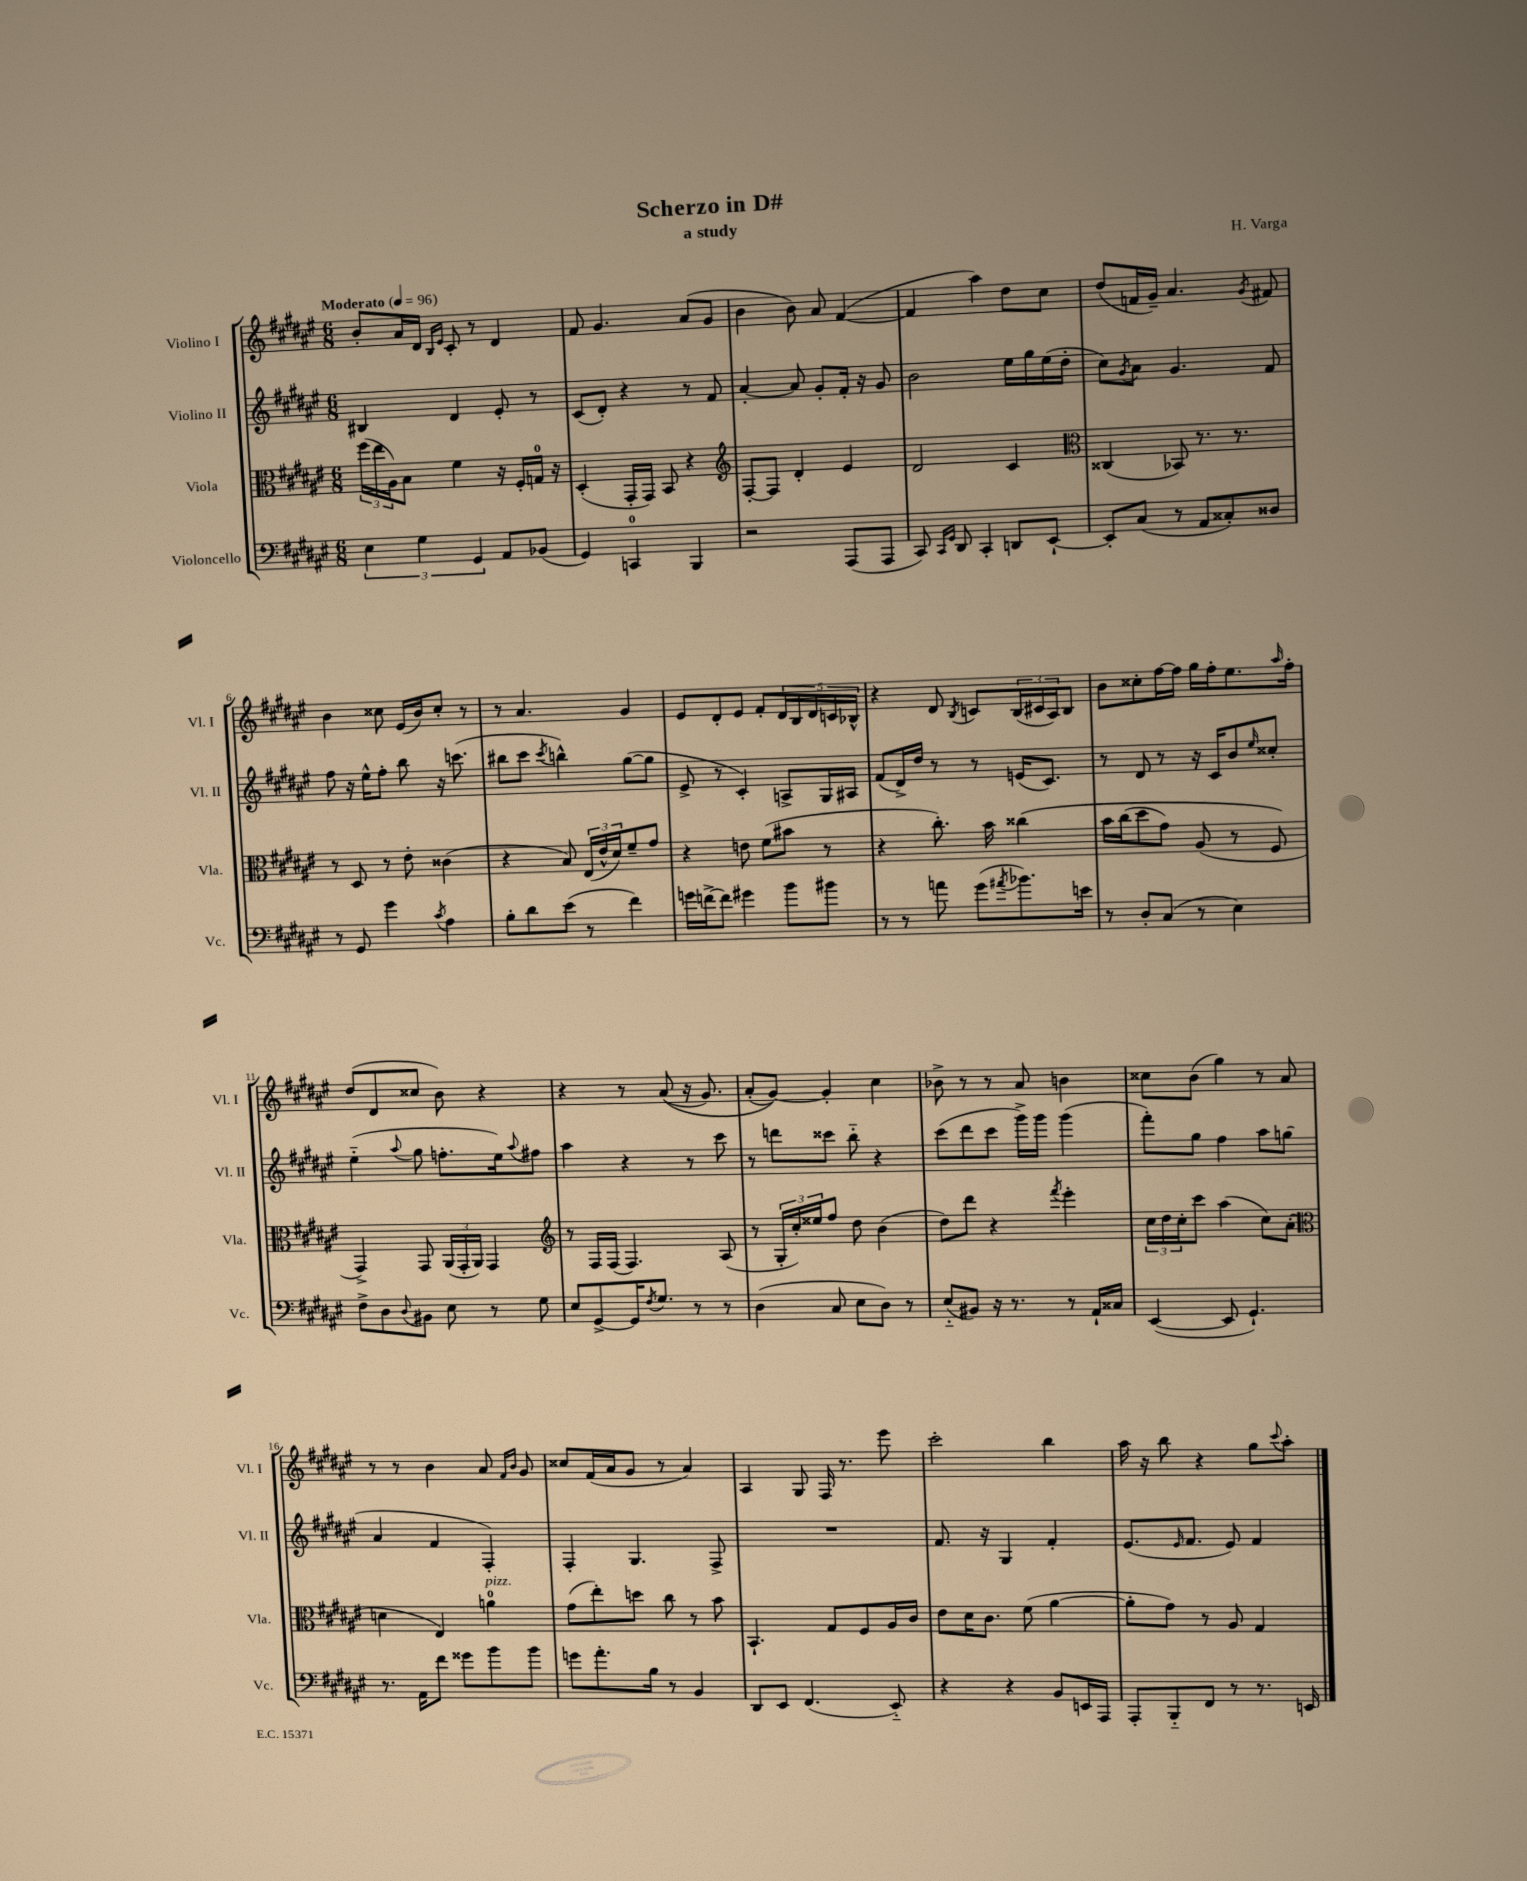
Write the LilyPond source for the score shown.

\header { title = "Scherzo in D#" composer = "H. Varga" subtitle = "a study" }
<<
\new StaffGroup <<
\new Staff = "s0" \with { instrumentName = "Violino I" shortInstrumentName = "Vl. I" } {
    \clef treble \key fis \major \numericTimeSignature \time 6/8 \tempo "Moderato" 4 = 96
    b'8-. ais'16 dis'16 \grace { b16 eis'16 } cis'8-. r8 dis'4 |
    fis'8 gis'4. ais'8( gis'8 |
    b'4 b'8) ais'8 fis'4~( |
    fis'4 ais''4) dis''8 cis''8 |
    dis''8( f'16 gis'16--) ais'4. \acciaccatura { gis'8 } fis'8 |
    b'4 cisis''8 eis'16( b'16) cisis''8-. r8 |
    r8 ais'4. gis'4 |
    eis'8 dis'8-. eis'8 fis'8-. \tuplet 5/4 { dis'16 b16 dis'16 c'16 bes16-^ } |
    r4 dis'8 \acciaccatura { b8 } c'8 \tuplet 3/2 { b16( cis'16 ais16) } b8 |
    b'8 cisis''8-. fis''16~ fis''16 gis''16 fis''16-. eis''8. \grace { ais''16 } fis''16-. |
    dis''8( dis'8 cisis''8 b'8) r4 |
    r4 r8 ais'8(\( r16 gis'8.) |
    ais'8-.( gis'8~)\) gis'4-. cis''4 |
    bes'8-> r8 r8 ais'8 b'4 |
    cisis''8 b'8( gis''4) r8 ais'8 |
    r8 r8 b'4 ais'8 \grace { fis'16 b'16 } gis'8 |
    cisis''8 fis'16( ais'16 gis'8 r8 ais'4) |
    ais4 gis8 fis16 r8. eis'''8 |
    cis'''2-. b''4 |
    ais''16 r16 b''8 r4 gis''8 \appoggiatura { cis'''8 } ais''8-. \bar "|." |
}
\new Staff = "s1" \with { instrumentName = "Violino II" shortInstrumentName = "Vl. II" } {
    \clef treble \key fis \major \numericTimeSignature \time 6/8
    bis4 dis'4 eis'8-. r8 |
    cis'8( dis'8-.) r4 r8 fis'8 |
    ais'4~-. ais'8 gis'8-. fis'16-. r16 gis'8 |
    b'2 eis''16 gis''16 eis''16( dis''16-. |
    cis''8) \acciaccatura { gis'8 } ais'8 gis'4. fis'8 |
    fis''8 r16 eis''16-^ fis''8-. b''8 r16 c'''8.( |
    bis''8 cis'''8 \acciaccatura { cis'''8 } b''4-^) gis''8~( gis''8 |
    eis'8-> r8 cis'4-.) a8-> gis16 ais16 |
    fis'8( dis'16->) dis''16 r8 r8 e'16( cis'8.) |
    r8 dis'8 r8 r16 cis'16 b'8 \grace { eis''16 } cisis''8-. |
    eis''4-_( \appoggiatura { ais''8 } gis''8 f''8.-. eis''16) \appoggiatura { ais''8 } fis''8 |
    ais''4 r4 r8 cis'''8 |
    r8 d'''8 cisis'''8 b''8-_ r4 |
    cis'''8( dis'''8 cis'''8 gis'''16->) gis'''16 gis'''4( |
    fis'''8-.) gis''8 fis''4 ais''8 g''8( |
    ais'4 fis'4 fis4-.) |
    fis4-. gis4. fis8-> |
    R2. |
    fis'8. r16 gis4 fis'4-. |
    eis'8.( \grace { eis'16 } fis'8. eis'8) fis'4 \bar "|." |
}
\new Staff = "s2" \with { instrumentName = "Viola" shortInstrumentName = "Vla." } {
    \clef alto \key fis \major \numericTimeSignature \time 6/8
    \tuplet 3/2 { fis''16( eis''16 ais16) } b8 fis'4 r16 fis16-. g16-0 r16 |
    dis4-.( gis,16-. gis,16) b,8 r4 |
    \clef treble fis8~-. fis8 dis'4-. eis'4 |
    dis'2 cis'4 |
    \clef alto cisis4( bes,8) r8. r8. |
    r8 dis8 r8 eis'8-. cisis'4( |
    r4 b8) \tuplet 3/2 { eis16( eis'16-^ dis'16) } fis'8-- gis'8 |
    r4 e'8 fis'8( bis'8 r8 |
    r4 cis''8.-.) b'16 cisis''4\( |
    b'16 cis''16( dis''8 gis'8) ais8( r8 fis8\) |
    gis,4->) gis,8 \tuplet 3/2 { ais,16( gis,16-. ais,16) } gis,4 |
    \clef treble r8 fis16 fis16( fis4.) ais8( |
    r8 \tuplet 3/2 { gis16-. cis''16-.) eisis''16 } fis''8 dis''8 b'4( |
    dis''8) dis'''8 r4 \acciaccatura { fis'''8 } eis'''4-. |
    \tuplet 3/2 { cis''16 dis''16 cis''16-. } cis'''8 ais''4( cis''8) ais'8-.( |
    \clef alto d'4 eis4) a'4-0^\markup { \italic "pizz." } |
    gis'8( eis''8-.) d''8 cis''8 r8 b'8 |
    b,4.-! gis8 fis8 ais16 cis'16 |
    eis'8 dis'16 cis'8. fis'8( ais'4~ |
    ais'8-. gis'8) r8 ais8 gis4 \bar "|." |
}
\new Staff = "s3" \with { instrumentName = "Violoncello" shortInstrumentName = "Vc." } {
    \clef bass \key fis \major \numericTimeSignature \time 6/8
    \tuplet 3/2 { eis4 gis4 gis,4 } ais,8 bes,8( |
    gis,4) c,4-0 b,,4 |
    r2 ais,,8( ais,,8 |
    cis,8) \grace { cis,16 gis,16 } dis,8 cis,4-. d,8 eis,8~-! |
    eis,8-. cis8( r8 ais,8 cisis8-.) disis8 |
    r8 gis,8 gis'4 \acciaccatura { cis'8 } ais4 |
    b8-. dis'8 eis'8( r8 fis'4) |
    g'16 f'16~-> f'8 gis'4 b'8 bis'8 |
    r8 r8 a'8 gis'8( \acciaccatura { ais'8 } bes'8.) e'16 |
    r8 dis8-. cis8( r8 eis4) |
    fis8-> dis8 \appoggiatura { dis8 } bis,8 eis8 r8 gis8 |
    eis8 gis,8~-> gis,16 \acciaccatura { fis8 } gis8. r8 r8 |
    dis4( cis8 eis8 dis8) r8 |
    eis8-_( bis,8) r16 r8. r8 ais,16-! cisis16 |
    eis,4~( eis,8 gis,4.-!) |
    r8. ais,16 fis'8 gisis'8 b'8 b'8 |
    g'8 ais'8.-. b16 r8 b,4 |
    dis,8 eis,8 fis,4.( eis,8-_) |
    r4 r4 b,8 e,16 ais,,16 |
    ais,,8-. b,,8-_ fis,8 r8 r8. e,16 \bar "|." |
}
>>
>>
